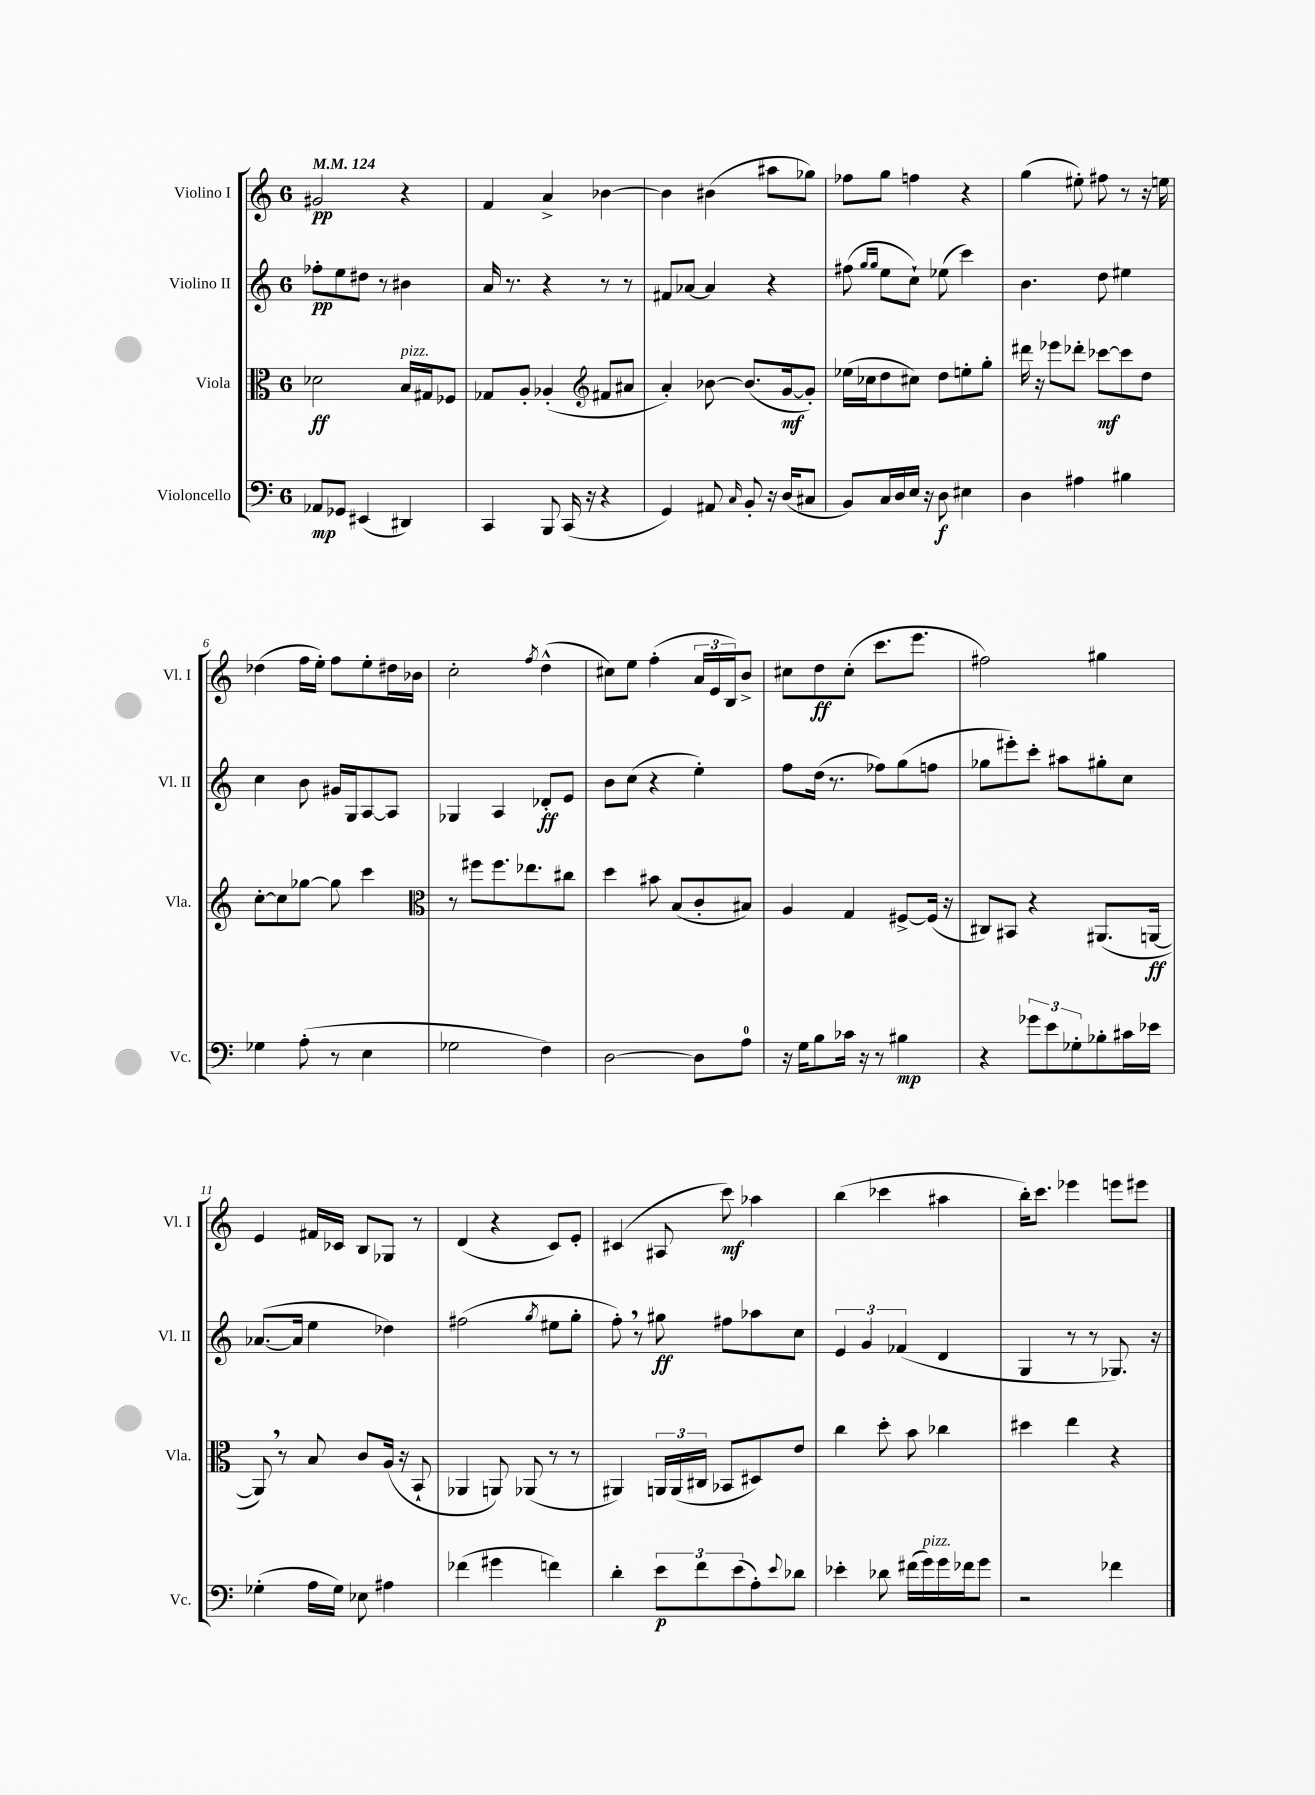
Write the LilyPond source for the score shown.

<<
\new StaffGroup <<
\new Staff = "s0" \with { instrumentName = "Violino I" shortInstrumentName = "Vl. I" } {
    \clef treble \key c \major \once \override Staff.TimeSignature.style = #'single-digit \time 6/8 \tempo 4 = 124
    gis'2\pp r4 |
    f'4 a'4-> bes'4~ |
    bes'4 bis'4( ais''8 ges''8) |
    fes''8 g''8 f''4 r4 |
    g''4( eis''8-.) fis''8 r8 r16 e''16 |
    des''4( f''16 e''16-.) f''8 e''8-. dis''16 bes'16 |
    c''2-. \acciaccatura { f''8 } d''4-^( |
    cis''8) e''8 f''4-.( \tuplet 3/2 { a'16 e'16 b16) } b'8-> |
    cis''8 d''8\ff cis''8-.( c'''8. e'''8. |
    fis''2) gis''4 |
    e'4 fis'16 ces'16 b8 ges8 r8 |
    d'4( r4 c'8) e'8-. |
    cis'4( ais8 c'''8\mf) aes''4 |
    b''4( ces'''4 ais''4 |
    b''16-.) c'''8. ees'''4 e'''8 eis'''8 \bar "|." |
}
\new Staff = "s1" \with { instrumentName = "Violino II" shortInstrumentName = "Vl. II" } {
    \clef treble \key c \major \once \override Staff.TimeSignature.style = #'single-digit \time 6/8
    fes''8-.\pp e''8 dis''8 r8 bis'4 |
    a'16 r8. r4 r8 r8 |
    fis'8 aes'8~ aes'4 r4 |
    fis''8( \grace { g''16 g''16 } e''8 c''8-!) ees''8( c'''4) |
    b'4. d''8 eis''4 |
    c''4 b'8 gis'16 g16 a8~ a8 |
    ges4 a4 des'8-.\ff e'8 |
    b'8 c''8( r4 e''4-.) |
    f''8 d''16( r8. fes''8) g''8( f''8 |
    ges''8 eis'''8-.) c'''8-. ais''8 gis''8-. c''8 |
    aes'8.~( aes'16 e''4 des''4) |
    fis''2( \acciaccatura { g''8 } eis''8 g''8-. |
    f''8-.) \breathe r8 gis''8\ff fis''8 aes''8 c''8 |
    \tuplet 3/2 { e'4 g'4 fes'4( } d'4 |
    g4 r8 r8 ges8.) r16 \bar "|." |
}
\new Staff = "s2" \with { instrumentName = "Viola" shortInstrumentName = "Vla." } {
    \clef alto \key c \major \once \override Staff.TimeSignature.style = #'single-digit \time 6/8
    des'2\ff b16^\markup { \italic "pizz." } gis16 fes8 |
    ges8 a8-. aes4-.( \clef treble fis'8 ais'8 |
    a'4-.) bes'8~ bes'8.( g'16~\mf g'8-.) |
    ees''16( ces''16 d''8 cis''8) d''8 e''8-. g''8-. |
    dis'''16 r16 ees'''8 des'''8-. ces'''8~\mf ces'''8 d''8 |
    c''8~-. c''8 ges''8~ ges''8 c'''4 |
    \clef alto r8 fis''8 fis''8. ees''8. cis''8 |
    d''4 bis'8 b8( c'8-. bis8) |
    a4 g4 fis8~-> fis16( r16 |
    cis8) bis,8 r4 ais,8.( a,16~\ff |
    a,8) \breathe r8 b8 c'8 a16( r16 b,8-! |
    aes,4 a,8) aes,8( r8 r8 |
    ais,4) \tuplet 3/2 { a,16 a,16( cis16 } bes,8 dis8) e'8 |
    c''4 d''8-. b'8 ces''4 |
    dis''4 e''4 r4 \bar "|." |
}
\new Staff = "s3" \with { instrumentName = "Violoncello" shortInstrumentName = "Vc." } {
    \clef bass \key c \major \once \override Staff.TimeSignature.style = #'single-digit \time 6/8
    aes,8\mp ges,8 eis,4( dis,4) |
    c,4 b,,8 c,16( r16 r4 |
    g,4) ais,8 \grace { c16 } b,8-. r16 d16( cis8 |
    b,8) c16 d16 e16 r16 d8\f eis4 |
    d4 ais4 bis4 |
    ges4 a8-.( r8 e4 |
    ges2 f4) |
    d2~ d8 a8-0 |
    r16 g16 b8 ces'16 r16 r8 bis4\mp |
    r4 \tuplet 3/2 { ges'8 e'8 ges8-. } bes8-. cis'16 ees'16 |
    ges4-.( a16 ges16) ees8 ais4 |
    fes'4( gis'4 f'4) |
    d'4-. \tuplet 3/2 { e'8\p f'8 e'8( } a8-.) \appoggiatura { e'8 } des'8 |
    ees'4-. des'8 fis'16( g'16^\markup { \italic "pizz." }) g'16 fes'16 g'8 |
    r2 fes'4 \bar "|." |
}
>>
>>
